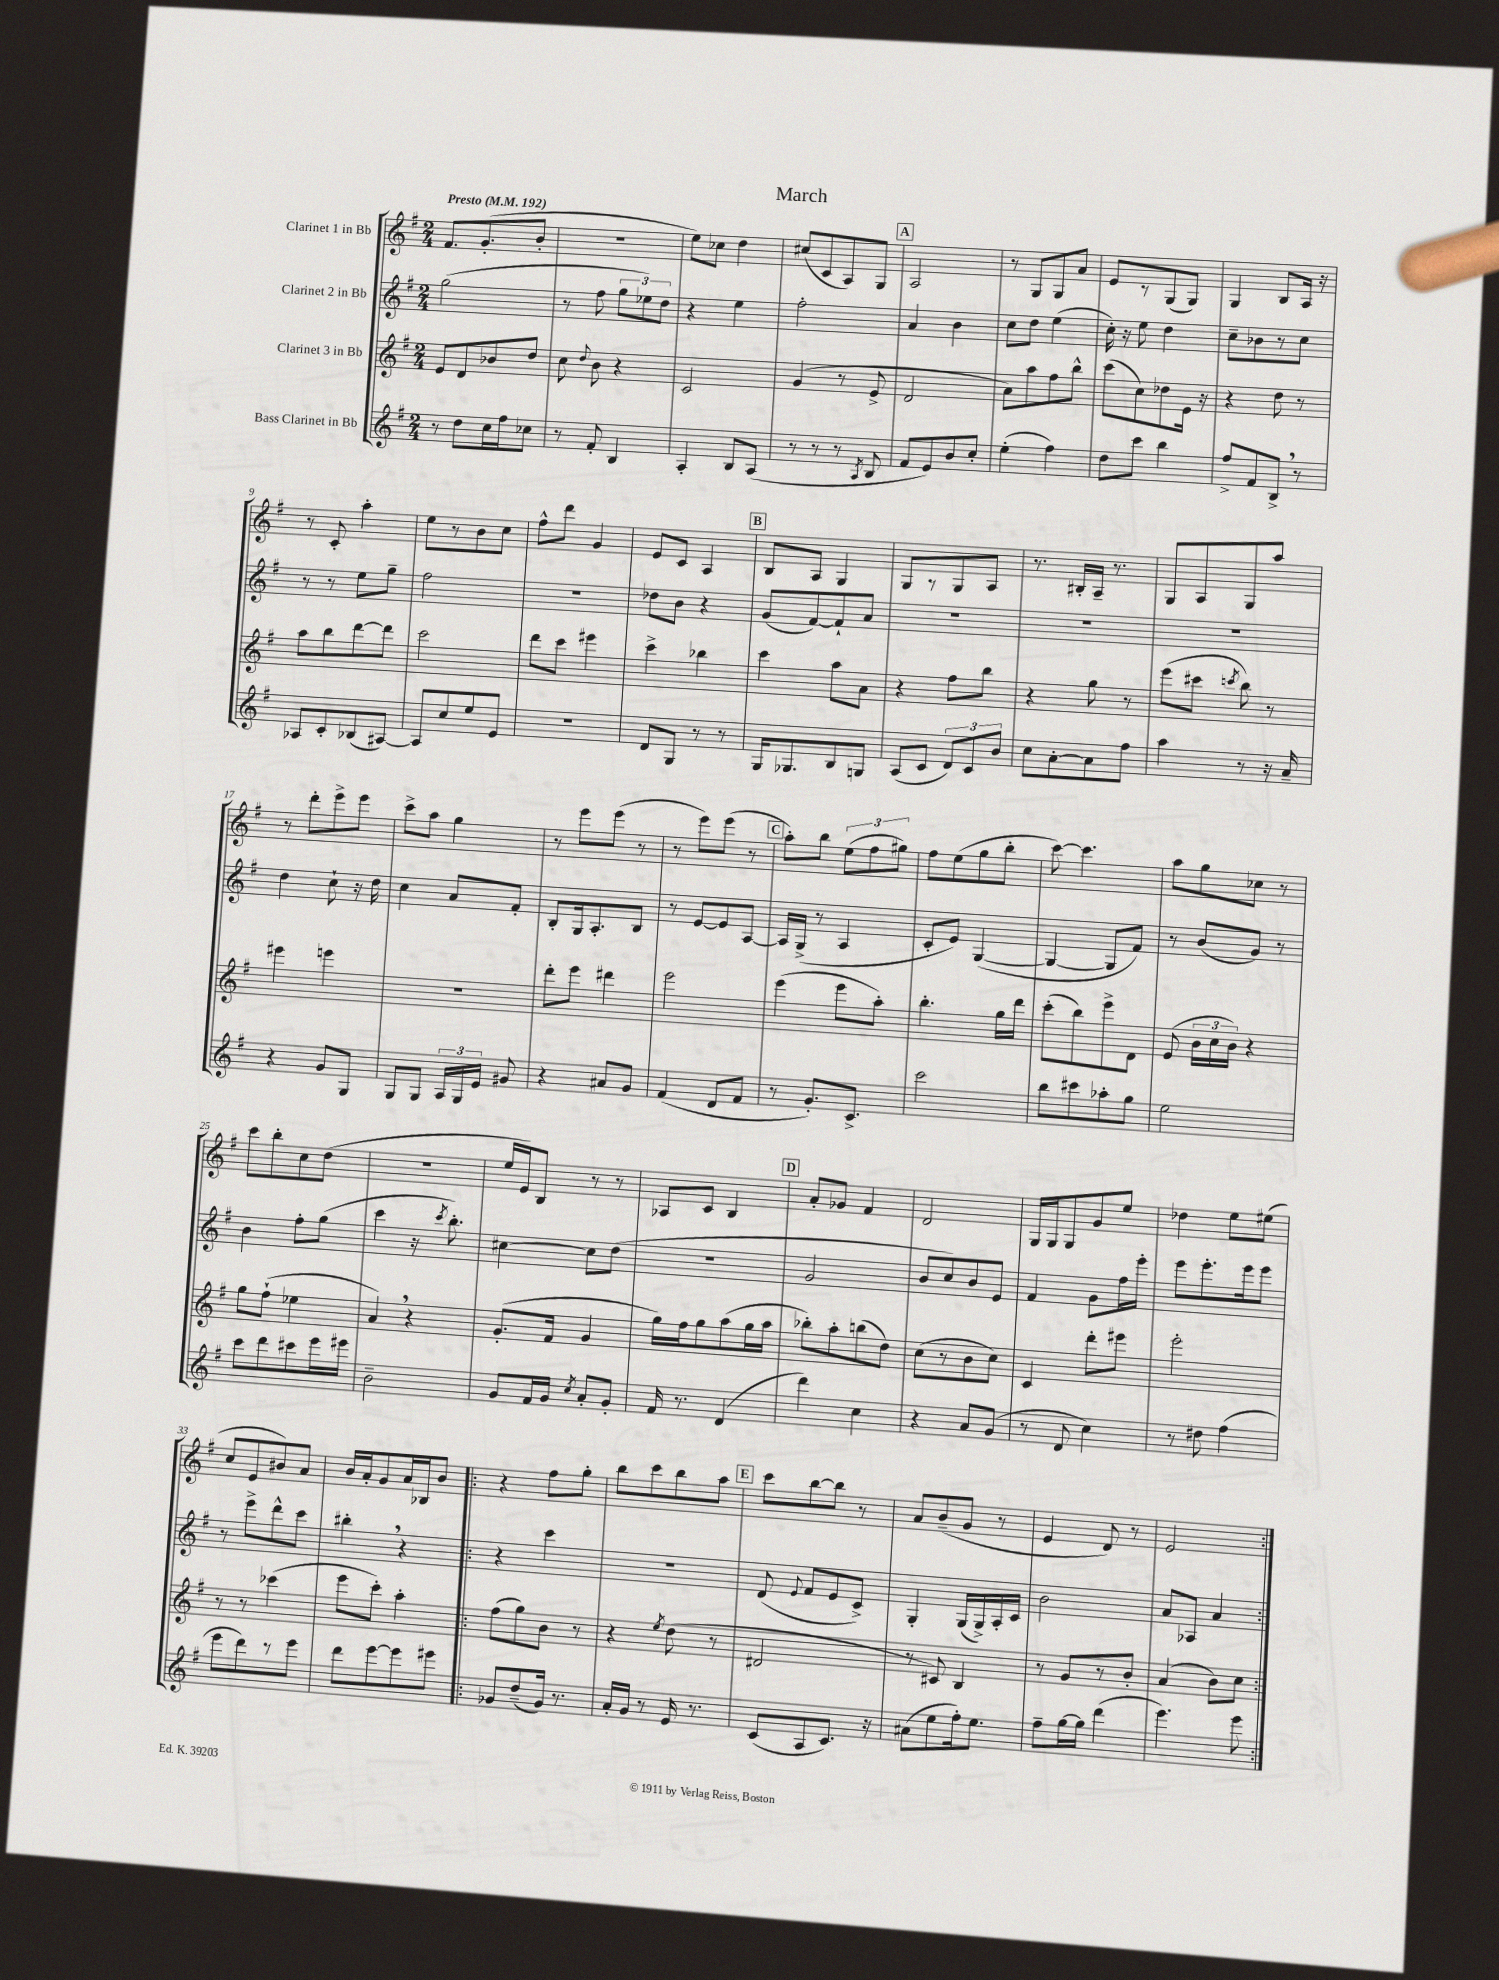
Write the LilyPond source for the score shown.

\header { title = "March" }
<<
\new StaffGroup <<
\new Staff = "s0" \with { instrumentName = "Clarinet 1 in Bb" } {
    \clef treble \key g \major \numericTimeSignature \time 2/4 \tempo "Presto" 4 = 192
    \autoBeamOff fis'8.[ g'8.-.( b'8]-. |
    R2 |
    e''8[) ces''8] d''4 |
    cis''8[( c'8 a8) g8] |
    \mark \markup { \box "A" } a2 |
    r8 g8[ g8 a'8] |
    e'8[ r8 g8( g8]) |
    g4 b8[ a16] r16 |
    r8 c'8-. a''4-. |
    e''8[ r8 b'8 c''8] |
    fis''8[-^ d'''8] g'4 |
    e'8[ c'8] a4 |
    \mark \markup { \box "B" } b8[ a8] g4 |
    g8[ r8 g8 a8] |
    r8. bis16[-. a16]-- r8. |
    g8[ a8 g8 a''8] |
    r8 d'''8[-. e'''8-> e'''8] |
    c'''8[-> a''8] g''4 |
    r8 e'''8[ e'''8]( r8 |
    r8 e'''8[) e'''8]( r8 |
    \mark \markup { \box "C" } a''8[-.) b''8] \tuplet 3/2 { e''8[( fis''8 gis''8]) } |
    fis''8[ e''8( g''8 b''8]-. |
    c'''8~) c'''4. |
    a''8[ g''8 ces''8] r8 |
    c'''8[ b''8-. c''8 d''8]( |
    r2 |
    e''16[ e'16) b8] r8 r8 |
    aes8[ c'8] b4 |
    \mark \markup { \box "D" } a'8[-. ges'8] fis'4 |
    d'2 |
    g16[ g16 g8 g'8 e''8] |
    des''4 e''8[ eis''8]( |
    c''8[ e'8 bis'8) a'8] |
    b'16[ a'16-. g'8 a'16 bes16 b'8] |
    \repeat volta 2 { r4 fis''8[ g''8]-. |
    b''8[ c'''8 b''8 a''8] |
    \mark \markup { \box "E" } c'''8[ b''8~ b''8] r8 |
    a'8[ b'8--( g'8] r8 |
    e'4 d'8) r8 |
    e'2 | }
}
\new Staff = "s1" \with { instrumentName = "Clarinet 2 in Bb" } {
    \clef treble \key g \major \numericTimeSignature \time 2/4
    \autoBeamOff g''2( |
    r8 fis''8 \tuplet 3/2 { g''8[ ees''8) d''8] } |
    r4 e''4 |
    fis''2-. |
    \mark \markup { \box "A" } a'4 b'4 |
    c''8[ d''8] e''4( |
    c''16-.) r16 e''8 d''4 |
    c''8[-- bes'8 r8 c''8] |
    r8 r8 e''8[ g''8]-- |
    fis''2 |
    R2 |
    des''8[ b'8] r4 |
    \mark \markup { \box "B" } g'8[( fis'8~) fis'8-! a'8] |
    R2 |
    R2 |
    R2 |
    d''4 c''8-! r16 d''16 |
    c''4 a'8[ fis'8]-. |
    b8[-. g16 a8.-. b8] |
    r8 e'8[~ e'8 a8]~ |
    \mark \markup { \box "C" } a16[ g16]->( r8 a4 |
    c'8[-. e'8]) g4~( |
    g4~ g8[ fis'8]) |
    r8 b'8[( g'8]) r8 |
    b'4 fis''8[-. g''8]( |
    c'''4 r16 \acciaccatura { c'''8 } b''8.-.) |
    cis''4~ cis''8[ d''8]( |
    r2 |
    \mark \markup { \box "D" } g'2 |
    b'8[ c''8) b'8 e'8] |
    fis'4 g'8[ fis''16 e'''16]-. |
    e'''8[ e'''8.-. e'''16 e'''8] |
    r8 e'''8[-> d'''8-^ c'''8] |
    bis''4-. \breathe r4 |
    \repeat volta 2 { r4 c'''4 |
    r2 |
    \mark \markup { \box "E" } d'8( \appoggiatura { e'8 } fis'8[ e'8 c'8]->) |
    g4-. g16[( g16->) a16-. c'16] |
    b'2 |
    a'8[ aes8] a'4 | }
}
\new Staff = "s2" \with { instrumentName = "Clarinet 3 in Bb" } {
    \clef treble \key g \major \numericTimeSignature \time 2/4
    \autoBeamOff e'8[ d'8 bes'8 d''8] |
    c''8 \appoggiatura { d''8 } b'8 r4 |
    c'2 |
    g'4( r8 e'8-> |
    \mark \markup { \box "A" } d'2 |
    a'8[) a''8 fis''8 b''8]-^ |
    c'''8[( c''8) des''8 e'16] r16 |
    r4 d''8 r8 |
    a''8[ b''8 d'''8~ d'''8] |
    c'''2 |
    d'''8[ c'''8] eis'''4 |
    c'''4-> bes''4 |
    \mark \markup { \box "B" } c'''4 a''8[ a'8] |
    r4 fis''8[ b''8] |
    r4 g''8 r8 |
    e'''8[( cis'''8] \acciaccatura { c'''8 } b''8) r8 |
    eis'''4 e'''4 |
    R2 |
    d'''8[-. e'''8] dis'''4 |
    e'''2 |
    \mark \markup { \box "C" } e'''4( e'''8[ a''8]-.) |
    b''4.-. g''16[ d'''16] |
    c'''8[-.( b''8) e'''8-> d'8] |
    e'8( \tuplet 3/2 { b'16[ c''16 b'16]) } r4 |
    g''8[ fis''8]-!( ees''4 |
    a'4) \breathe r4 |
    g'8.[-.( fis'16] g'4 |
    g''16[) fis''16 g''8 a''8( g''16 a''16] |
    \mark \markup { \box "D" } bes''8[-.) a''8-. b''8( d''8]) |
    c''8[( r8 b'8 c''8]) |
    c'4 d'''8[-. eis'''8] |
    e'''2-. |
    r8 r8 ces'''4( |
    e'''8[ c'''8]-.) a''4-. |
    \repeat volta 2 { fis''8[( g''8) b'8] r8 |
    r4 \acciaccatura { e''8 } d''8( r8 |
    \mark \markup { \box "E" } dis'2 |
    r8 cis'8) b4 |
    r8 g'8[ r8 b'8]-. |
    a'4( b'8[) c''8] | }
}
\new Staff = "s3" \with { instrumentName = "Bass Clarinet in Bb" } {
    \clef treble \key g \major \numericTimeSignature \time 2/4
    \autoBeamOff r8 d''8[ c''16 fis''16 ces''8] |
    r8 fis'8-. b4 |
    a4-. b8[ a8]( |
    r8 r8 r8 \acciaccatura { a8 } b8 |
    \mark \markup { \box "A" } fis'8[ e'8) b'8 c''8]-. |
    e''4-.( fis''4) |
    d''8[ c'''8] b''4 |
    fis''8[-> fis'8 b8]-> \breathe r8 |
    aes8[ c'8-. bes8( ais8]~) |
    ais8[ c''8 e''8 e'8] |
    r2 |
    d'8[ g8] r8 r8 |
    \mark \markup { \box "B" } g16[ ges8. b8 g8] |
    a8[( c'8] \tuplet 3/2 { d'8[) c'8 b'8] } |
    c''8[ a'8~-. a'8 fis''8] |
    a''4 r8 r16 a'16-- |
    r4 g'8[ g8] |
    g8[ g8] \tuplet 3/2 { a16[ g16 e'16] } gis'8 |
    r4 ais'8[ g'8] |
    fis'4( d'8[ fis'8] |
    \mark \markup { \box "C" } r8 g'8.[-.) c'8.]-> |
    c'''2 |
    b''8[ cis'''8 aes''8-. g''8] |
    e''2 |
    c'''8[ d'''8 cis'''8 e'''16 eis'''16] |
    b'2-- |
    g'8[ fis'16 g'16] \acciaccatura { c''8 } a'8[-. g'8]-. |
    fis'16 r8. d'4( |
    \mark \markup { \box "D" } d'''4) c''4 |
    r4 a'8[ g'8]( |
    r8 d'8 c''4) |
    r8 dis''8 fis''4( |
    e'''8[ d'''8) r8 e'''8] |
    d'''8[ e'''8~ e'''8 eis'''8] |
    \repeat volta 2 { ges'8[ d''8--( ges'16]) r8. |
    a'16[-. g'16] r8 e'16 r8. |
    \mark \markup { \box "E" } c'8[( a8 c'8.]) r16 |
    ais'8[( e''8 fis''16-.) e''8.] |
    fis''8[-- g''16~ g''16] d'''4( |
    e'''4.) e'''8 | }
}
>>
>>
